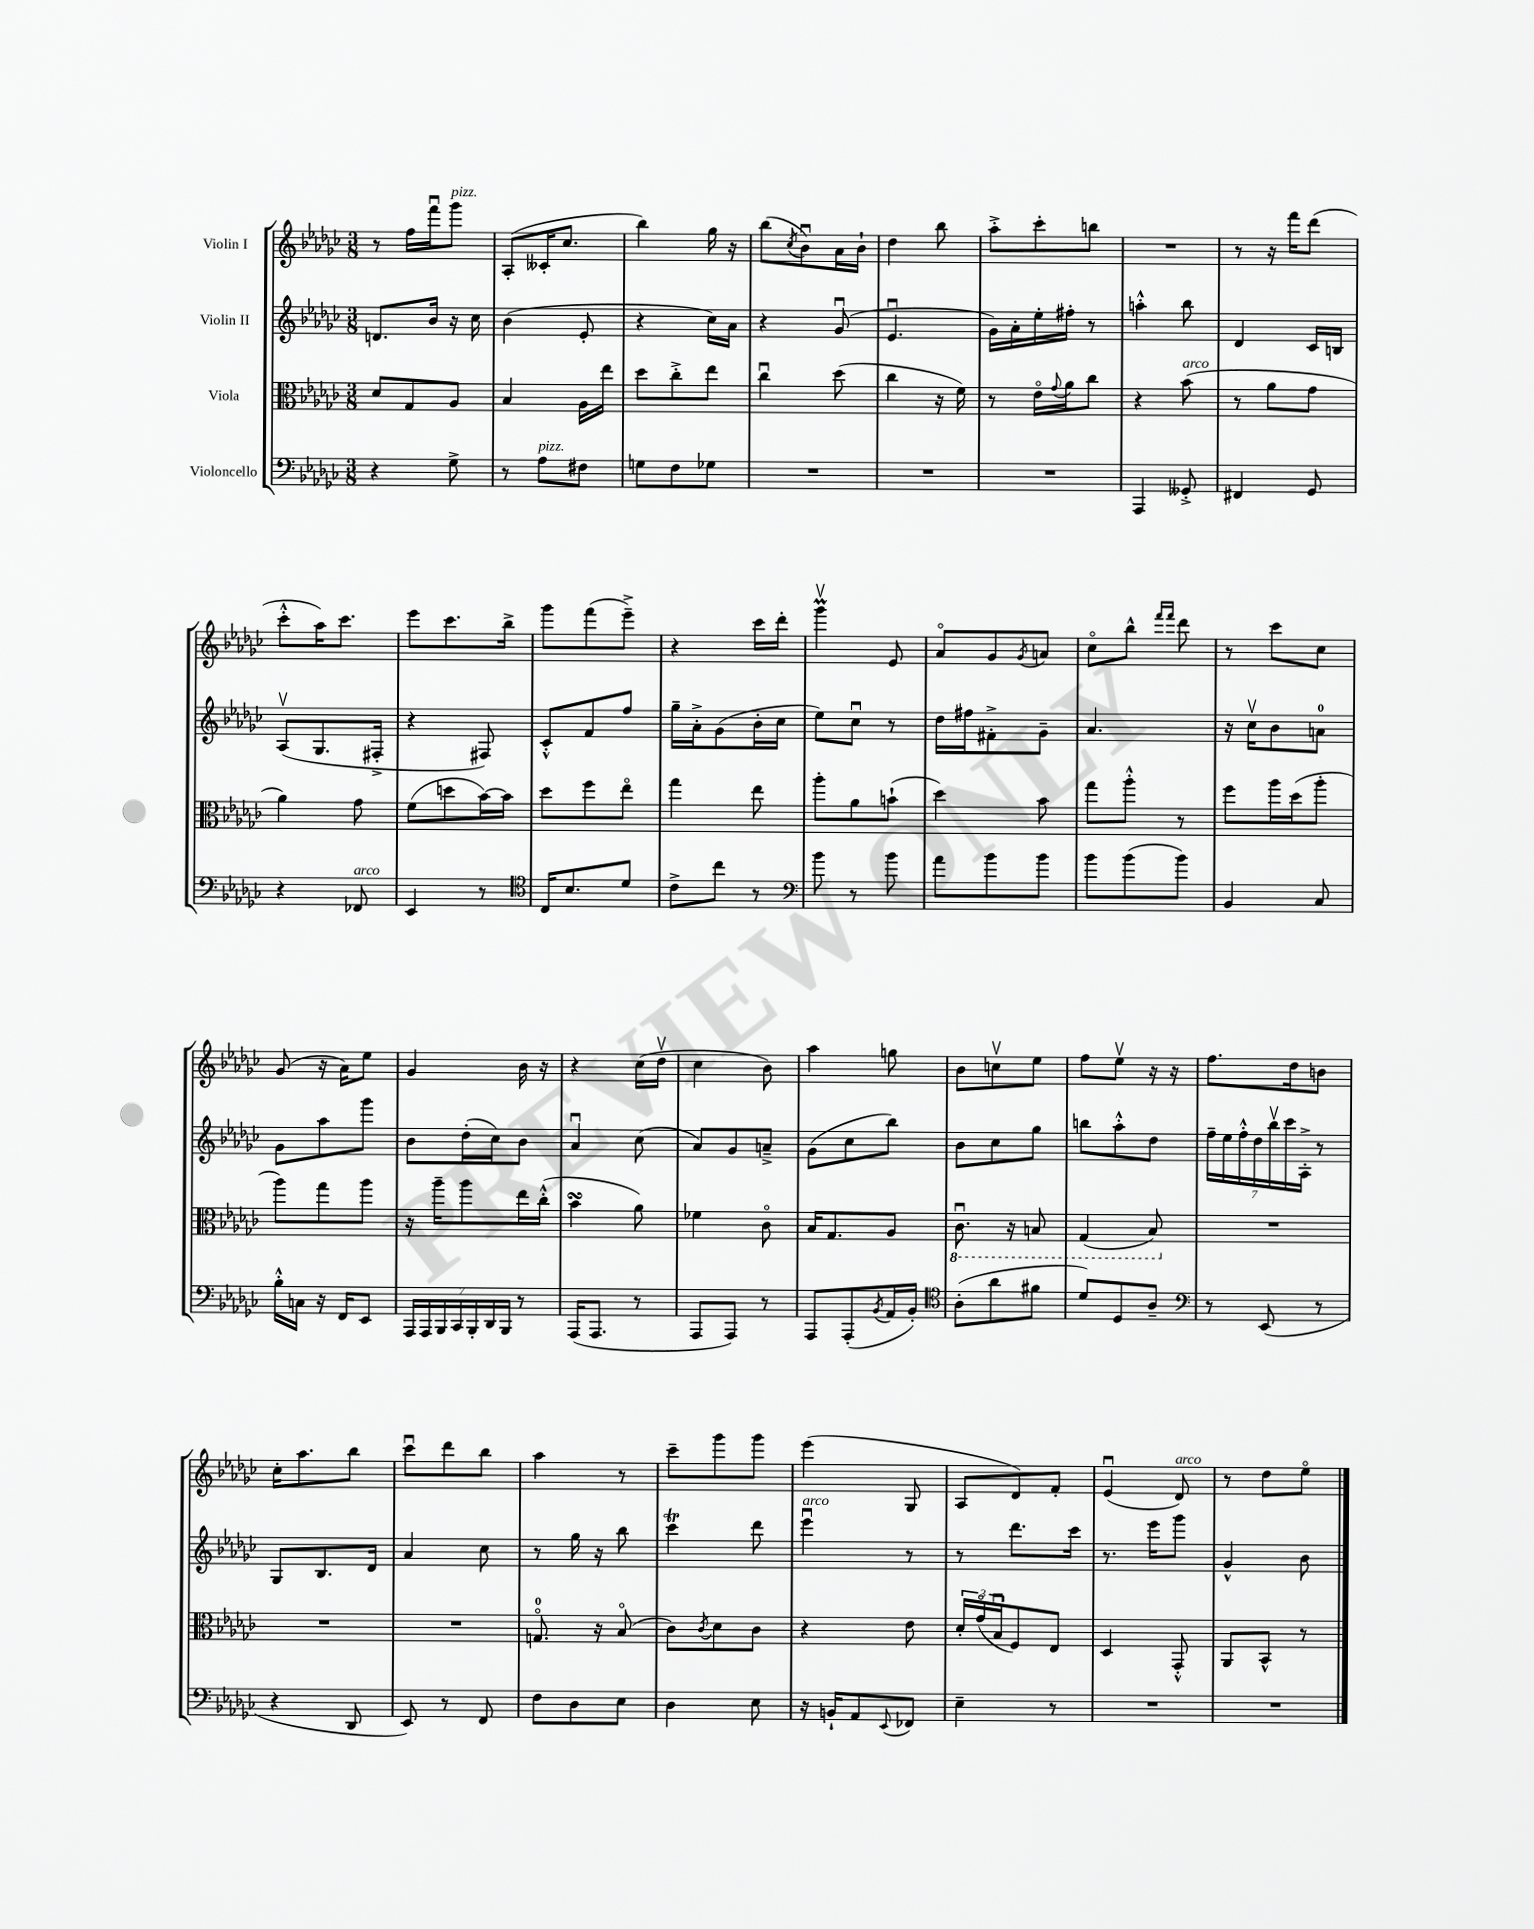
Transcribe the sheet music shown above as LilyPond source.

<<
\new StaffGroup <<
\new Staff = "s0" \with { instrumentName = "Violin I" } {
    \clef treble \key ges \major \numericTimeSignature \time 3/8
    r8 f''16 f'''16\downbow ges'''8^\markup { \italic "pizz." } |
    aes8-.( ceses'16-. ces''8. |
    bes''4) ges''16 r16 |
    bes''8( \acciaccatura { ces''8 } bes'8\downbow) aes'16 bes'16-! |
    des''4 bes''8 |
    aes''8-.-> ces'''8-. b''8 |
    R4. |
    r8 r16 f'''16 des'''8( |
    ces'''8-.-^ aes''16) ces'''8. |
    ees'''8 ces'''8. bes''16-> |
    ges'''8 f'''8( ees'''8--->) |
    r4 ces'''16 des'''16-. |
    ges'''4\upbow\prall ees'8 |
    aes'8\flageolet ges'8 \acciaccatura { ges'8 } a'8 |
    ces''8\flageolet bes''8-^ \grace { f'''16 f'''16 } des'''8 |
    r8 ces'''8 ces''8 |
    ges'8( r16 aes'16) ees''8 |
    ges'4 bes'16 r16 |
    r4 ces''16( des''16\upbow |
    ces''4 bes'8) |
    aes''4 g''8 |
    bes'8 c''8\upbow ees''8 |
    f''8 ees''8\upbow r16 r16 |
    f''8. des''16 b'8 |
    ces''16-. aes''8. bes''8 |
    ces'''8\downbow des'''8 bes''8 |
    aes''4 r8 |
    ces'''8-- ges'''8 ges'''8 |
    ees'''4( ges8 |
    aes8 des'8) f'8-. |
    ees'4\downbow( des'8^\markup { \italic "arco" }) |
    r8 des''8 ees''8\flageolet \bar "|." |
}
\new Staff = "s1" \with { instrumentName = "Violin II" } {
    \clef treble \key ges \major \numericTimeSignature \time 3/8
    d'8. bes'16 r16 ces''16 |
    bes'4( ees'8-. |
    r4 ces''16) aes'16 |
    r4 ges'8\downbow( |
    ees'4.\downbow |
    ges'16) aes'16-. ees''16-. fis''16-. r8 |
    a''4-.-^ bes''8 |
    des'4 ces'16 b16 |
    aes8\upbow( ges8. fis16-.-> |
    r4 fis8) |
    ces'8-.-^ f'8 f''8 |
    ges''16-- aes'16-.-> ges'8( bes'16-. ces''16 |
    ees''8) ces''8\downbow r8 |
    des''16 fis''16 fis'8-.-> ges'8-- |
    aes'4. |
    r16 ces''16\upbow bes'8 a'8-0 |
    ges'8 aes''8 ges'''8 |
    bes'8 des''16-.( ces''16) bes'8 |
    aes'4\downbow ces''8( |
    aes'8) ges'8 a'8---> |
    ges'8( ces''8 bes''8) |
    bes'8 ces''8 ges''8 |
    b''8 aes''8-.-^ des''8 |
    \tuplet 7/4 { f''16-- ees''16 f''16-.-^ des''16 bes''16\upbow ces'''16 aes16-.-> } r8 |
    ges8 bes8. des'16 |
    aes'4 ces''8 |
    r8 ges''16 r16 bes''8 |
    ces'''4\trill des'''8 |
    ees'''4\downbow^\markup { \italic "arco" } r8 |
    r8 des'''8. ces'''16 |
    r8. ees'''16 ges'''8 |
    ges'4-^ bes'8 \bar "|." |
}
\new Staff = "s2" \with { instrumentName = "Viola" } {
    \clef alto \key ges \major \numericTimeSignature \time 3/8
    des'8 ges8 aes8 |
    bes4 aes16 ees''16 |
    des''8 ces''8-.-> ees''8 |
    ces''4\downbow des''8( |
    ces''4 r16 f'16) |
    r8 ees'16\flageolet \appoggiatura { ges'8 } aes'16 ces''8 |
    r4 bes'8^\markup { \italic "arco" }( |
    r8 aes'8 ges'8 |
    aes'4) ges'8 |
    f'8( d''8 bes'16~) bes'16 |
    des''8 f''8 ees''8\flageolet |
    ges''4 ees''8 |
    aes''8-. aes'8 b'8-!( |
    des''4) bes'8 |
    ges''8 aes''8-.-^ r8 |
    f''8 aes''16 des''16( aes''8-. |
    aes''8) ges''8 aes''8 |
    r16 aes''16-- aes''8 ees''16 ces''16-.-^( |
    bes'4\turn aes'8) |
    fes'4 ces'8\flageolet |
    bes16 ges8. aes8 |
    \ottava #-1 ces8.\downbow r16 b,8 |
    ges,4( bes,8) \ottava #0 |
    R4. |
    R4. |
    R4. |
    g8.-0\flageolet r16 bes8\flageolet( |
    ces'8) \acciaccatura { ces'8 } des'8 ces'8 |
    r4 ees'8 |
    \tuplet 3/2 { des'16-. ges'16\flageolet( bes16\downbow } f8) ees8 |
    des4 ges,8-.-^ |
    aes,8 bes,8-^ r8 \bar "|." |
}
\new Staff = "s3" \with { instrumentName = "Violoncello" } {
    \clef bass \key ges \major \numericTimeSignature \time 3/8
    r4 ges8-> |
    r8 aes8^\markup { \italic "pizz." } fis8 |
    g8 f8 ges8 |
    R4. |
    R4. |
    R4. |
    aes,,4 geses,8-.-> |
    fis,4 ges,8 |
    r4 fes,8^\markup { \italic "arco" } |
    ees,4 r8 |
    \clef tenor ces16 bes8. des'8 |
    ces'8-> ces''8 r8 |
    \clef bass bes'8 r8 bes'8 |
    aes'8 bes'8 bes'8 |
    bes'8 bes'8( bes'8) |
    bes,4 ces8 |
    bes16-.-^ c16 r16 f,16 ees,8 |
    \tuplet 7/4 { aes,,16 aes,,16 bes,,16 ces,16 bes,,16-. des,16 bes,,16 } r8 |
    aes,,16( aes,,8. r8 |
    aes,,8 aes,,8) r8 |
    aes,,8 aes,,8-.( \acciaccatura { bes,8 } aes,16 bes,16-.) |
    \clef tenor aes8-.( aes'8 fis'8 |
    des'8) des8 aes8-- |
    \clef bass r8 ees,8( r8 |
    r4 des,8 |
    ees,8) r8 f,8 |
    f8 des8 ees8 |
    des4 ees8 |
    r16 b,16-! aes,8 \appoggiatura { ees,8 } fes,8 |
    ees4-- r8 |
    R4. |
    R4. \bar "|." |
}
>>
>>
\layout { \context { \Score \remove "Bar_number_engraver" } }
